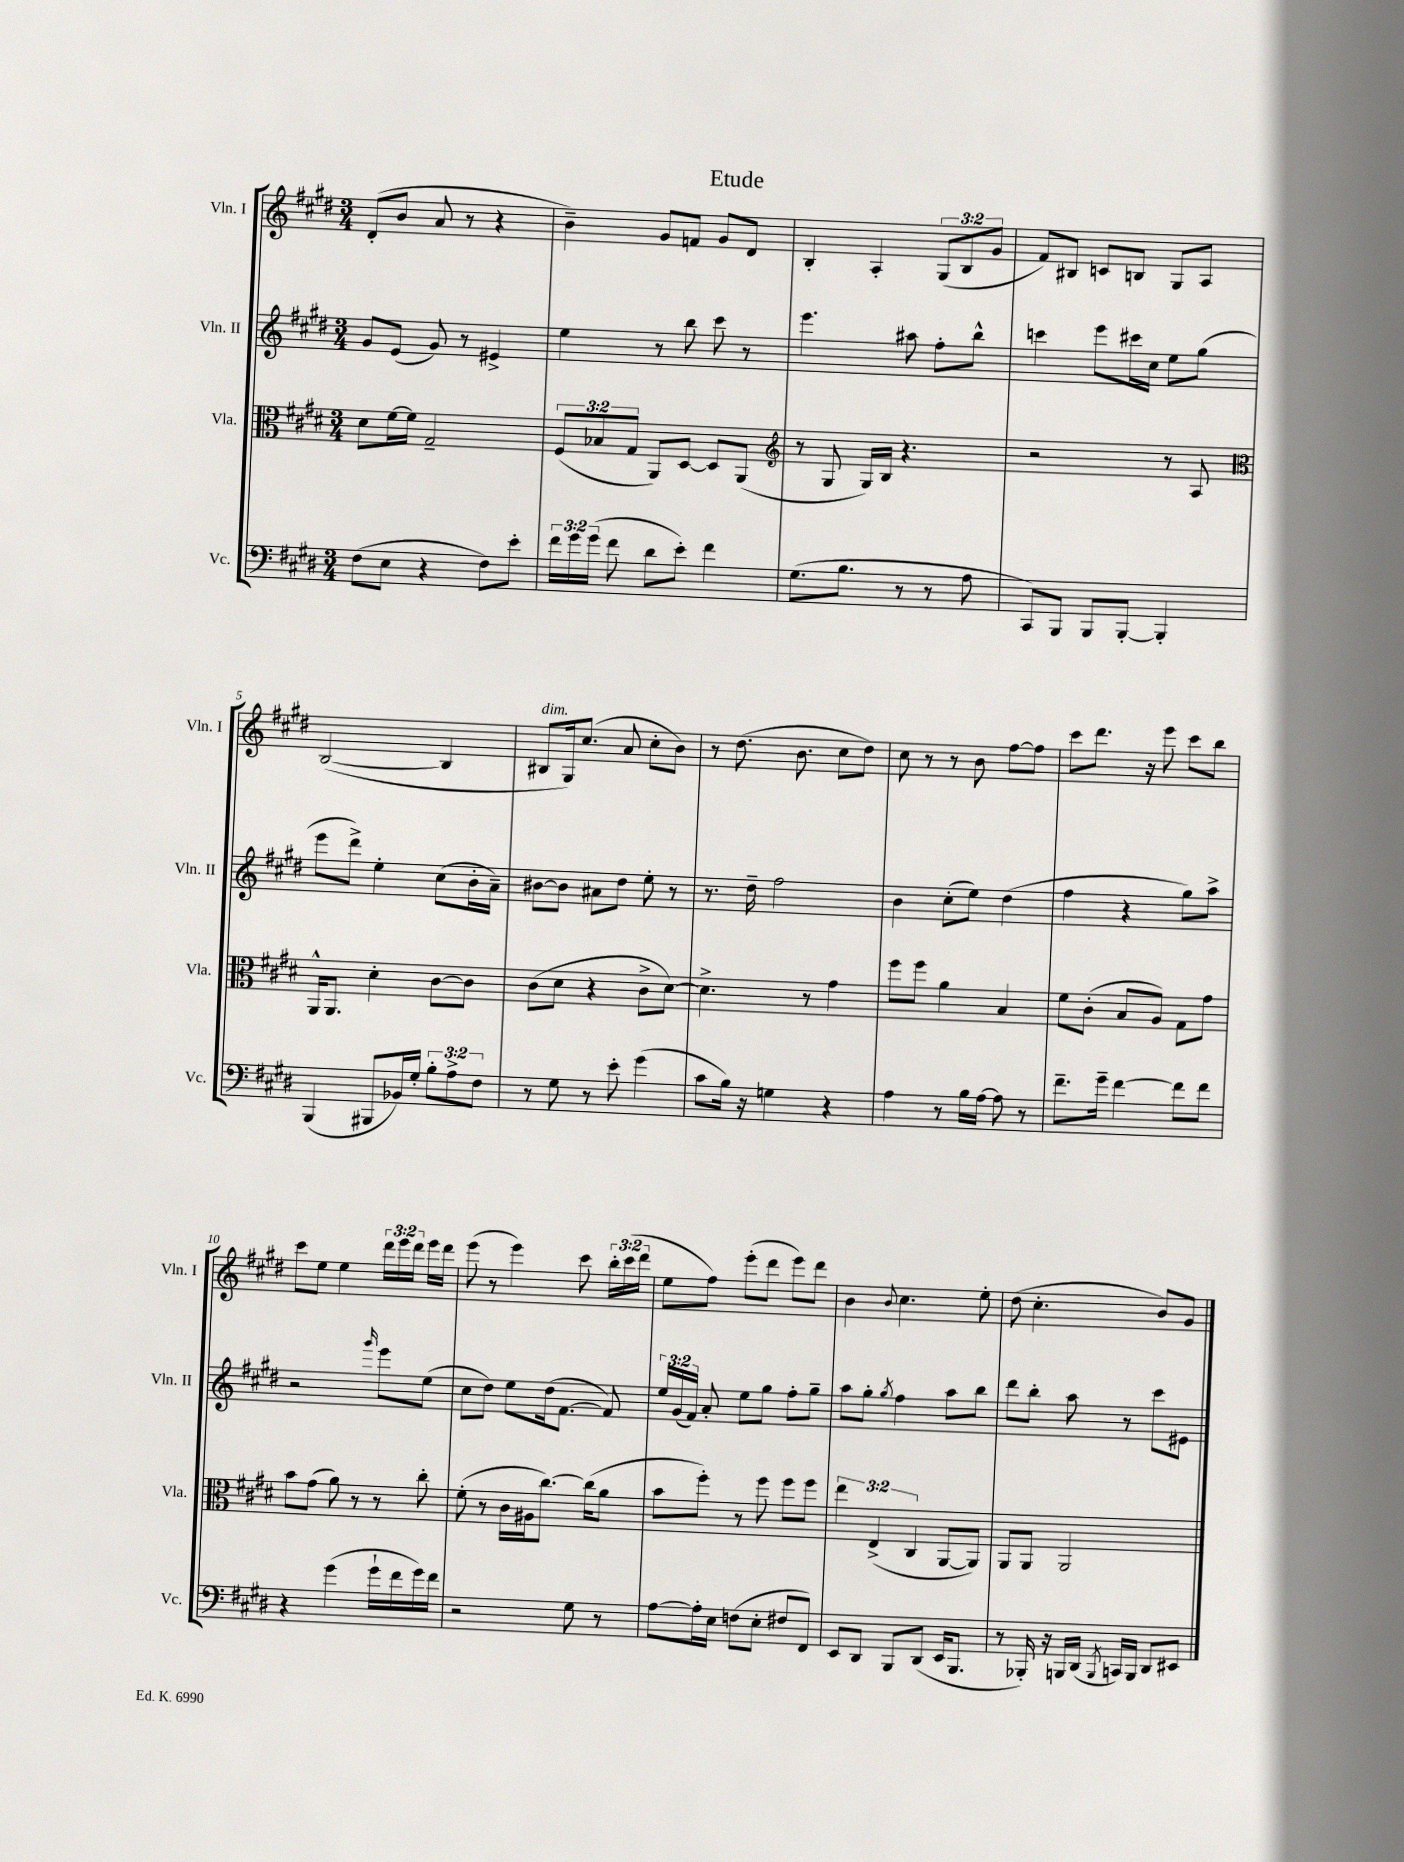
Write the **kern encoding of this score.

**kern	**kern	**kern	**kern
*staff4	*staff3	*staff2	*staff1
*clefF4	*clefC3	*clefG2	*clefG2
*k[f#c#g#d#]	*k[f#c#g#d#]	*k[f#c#g#d#]	*k[f#c#g#d#]
*M3/4	*M3/4	*M3/4	*M3/4
(8F#\L	8d#\L	8g#/L	(8d#'/L
8E\J	[16f#\L	(8e/J	8b/J
.	16f#\]JJ	.	.
4r	2G#~/	8g#/)	8a/
.	.	8r	8r
8F#\L)	.	4e#^/	4r
8e'\J	.	.	.
=	=	=	=
24f#\LL	(12F#/L	4ee\	4b~\)
24g#\	.	.	.
(24g#\JJ	12B-/	.	.
8f#\	.	.	.
.	12G#/J	.	.
8d#\L	8AA/L)	8r	8g#/L
8e'\J)	[8D#/J	8bb\	8f/J
4f#\	8D#/]L	8ccc#\	8g#/L
.	(8AA/J	8r	8d#/J
=	=	=	=
*	*clefG2	*	*
(8.G#\L	8r	4.eee\	4B'/
.	8G#/	.	.
8.B\J	.	.	.
.	16G#/LL)	.	4A'/
.	16B/JJ	.	.
8r	4.r	8aa#\	.
8r	.	8ff#'\L	(12G#/L
.	.	.	12B/
8A\	.	8bb^^\J	.
.	.	.	12g#/J
=	=	=	=
8CC#/L)	2r	4ccc\	8f#/L)
8BBB/J	.	.	8B#/J
8BBB/L	.	8eee\L	8c/L
[8BBB'/J	.	16ccc#\L	8B/J
.	.	16cc#\JJ	.
4BBB'/]	8r	8ee\L	8G#/L
.	8A/	(8gg#\J	8A/J
=	=	=	=
*	*clefC3	*	*
(4BBB/	16AA^^/LK	8eee\L	([2B/
.	8.AA/J	.	.
.	.	8ddd#^\J)	.
8BBB#/L	4d#'\	4ee'\	.
16BB-/L)	.	.	.
16G#'/JJ	.	.	.
12B'\L	[8c#\L	(8cc#\L	4B/]
12A^\	.	.	.
.	8c#\]J	16b'\L	.
12F#\J	.	.	.
.	.	16a~\JJ)	.
=	=	=	=
8r	(8c#\L	[8b#\L	8B#/L
8G#\	8d#\J	8b#\]J	16G#/k)
.	.	.	(8.cc#/J
8r	4r	8a#\L	.
8e'\	.	8dd#\J	8a/
(4g#\	8c#^\L	8ee'\	8cc#'\L
.	[8d#\J)	8r	8b\J)
=	=	=	=
8c#\L	4.d#^\]	8.r	8r
16B\Jk)	.	.	(8.dd#\
16r	.	16dd#~\	.
4G\	.	2ff#\	.
.	.	.	8.b\
.	8r	.	.
4r	4g#\	.	8cc#\L
.	.	.	8dd#\J)
=	=	=	=
4A\	8ff#\L	4b\	8cc#\
.	8ff#\J	.	8r
8r	4a\	(8cc#'\L	8r
16B\LL	.	8ee\J)	8b\
[16A\JJ	.	.	.
8A\]	4B/	(4dd#\	[8ff#\L
8r	.	.	8ff#\]J
=	=	=	=
8.f#~\L	8f#\L	4ff#\	8ccc#\L
.	(8c#'\J	.	8.ddd#\J
16g#~\Jk	.	.	.
[4f#\	8B/L	4r	.
.	.	.	16r
.	8A/J)	.	8eee\
8f#\]L	8G#\L	8gg#\L)	8ccc#\L
8f#\J	8g#\J	8aa^\J	8bb\J
=	=	=	=
4r	8b\L	2r	8ccc#\L
.	(8g#\J	.	8ee\J
(4g#\	8a\)	.	4ee\
.	8r	.	.
.	.	16qqggg#/	.
16g#`\LL	8r	8eee\L	24ddd#\LL
.	.	.	24eee\
16f#\	.	.	.
.	.	.	24ddd#\JJ
16g#\)	8cc#'\	(8ee\J	16eee\LL
16f#\JJ	.	.	16ddd#\JJ
=	=	=	=
2r	(8f#'\	8cc#\L	(8eee\
.	8r	8dd#\J)	8r
.	16c#\LL	8ee\L	4eee\)
.	16A#\J	.	.
.	[8.cc#\J)	(16dd#\k	.
.	.	[8.f#\J	.
8G#\	.	.	8ccc#\
.	(16cc#\]LK	.	.
8r	8a\J	8f#/])	24bb'\LL
.	.	.	(24ccc#\
.	.	.	24ddd#\JJ
=	=	=	=
[8A\L	8b\L	24ee/LL	8ee\L
.	.	(24g#/	.
.	.	24f#/JJ)	.
16A'\]L	8ff#'\J)	8a'/	8ff#\J)
16E\JJ	.	.	.
(8F\L	8r	8ee\L	(8eee'\L
8E'\J	8ff#\	8gg#\J	8ddd#\J
8F#/L	8ff#\L	8ff#'\L	8eee\L)
8FF#/J)	8ff#\J	8gg#~\J	8ddd#\J
=	=	=	=
8EE/L	6ee\	8aa\L	4b\
8DD#/J	.	8gg#'\J	.
.	(6E^/	.	.
.	.	8qgg#/	8qqb/
8BBB/L	.	4ff#\	4.cc#\
.	6C#/	.	.
(8DD#/J	.	.	.
16EE/LK	[8AA/L	8aa\L	.
8.BBB/J	.	.	.
.	8AA/]J)	8bb\J	8ee'\
=	=	=	=
8r	8AA/L	8ddd#\L	(8dd#\
16BBB-'/)	8AA/J	8bb'\J	4.cc#'\
16r	.	.	.
16BBB/LL	2AA/	8aa\	.
(16DD#/JJ	.	.	.
8qBBB/	.	.	.
16CC/LL)	.	8r	.
16BBB/JJ	.	.	.
8DD#/L	.	8ccc#\L	8b/L)
8EE#/J	.	8e#\J	8g#/J
==	==	==	==
*-	*-	*-	*-
